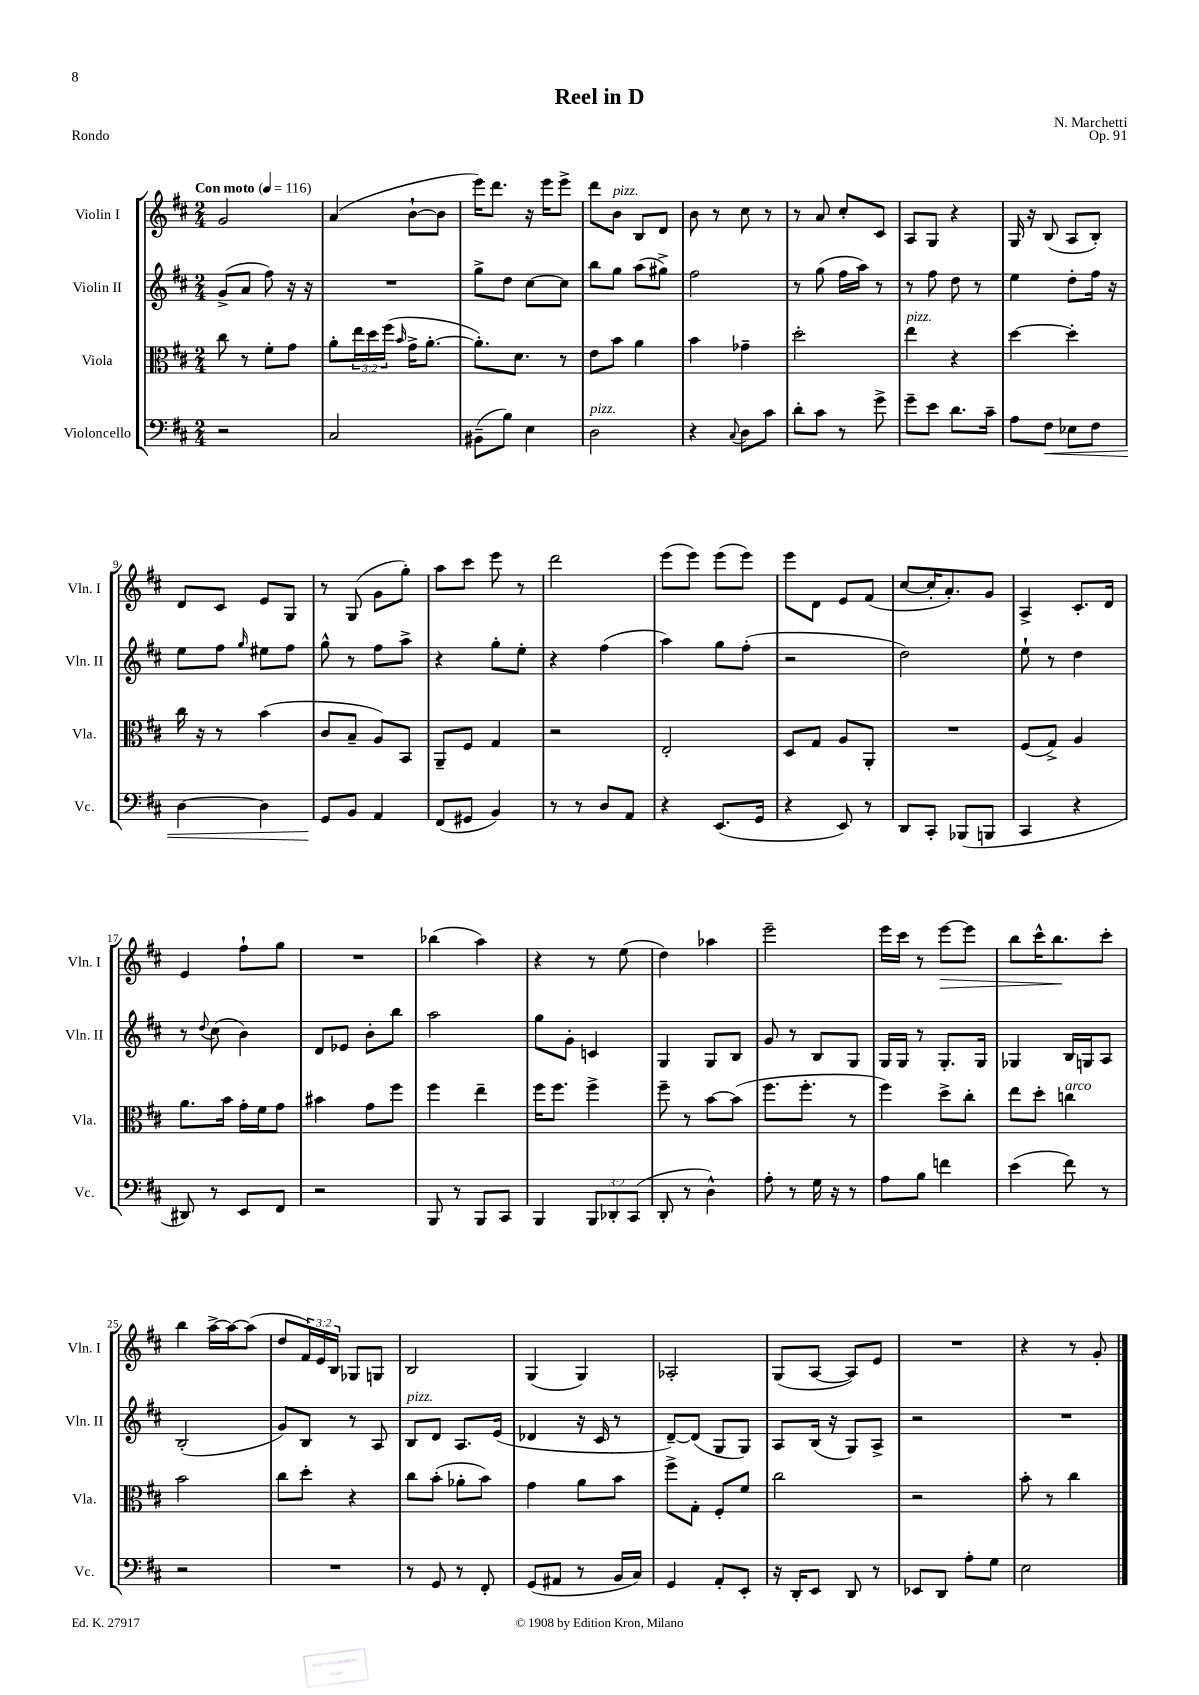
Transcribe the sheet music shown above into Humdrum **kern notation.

**kern	**dynam	**kern	**kern	**kern	**dynam
*part4	*part4	*part3	*part2	*part1	*part1
*staff4	*staff4	*staff3	*staff2	*staff1	*staff1
*I"Violoncello	*	*I"Viola	*I"Violin II	*I"Violin I	*
*I'Vc.	*	*I'Vla.	*I'Vln. II	*I'Vln. I	*
*clefF4	*	*clefC3	*clefG2	*clefG2	*
*k[f#c#]	*	*k[f#c#]	*k[f#c#]	*k[f#c#]	*
*M2/4	*	*M2/4	*M2/4	*M2/4	*
*MM116	*	*MM116	*MM116	*MM116	*
=1	=1	=1	=1	=1	=1
!	!	!	!	!LO:TX:a:B:t=Con moto	!
2r	.	8cc#\	(8g^/L	2g/	.
.	.	8r	8a/J	.	.
.	.	8f#'\L	8ff#\)	.	.
.	.	8g\J	16r	.	.
.	.	.	16r	.	.
=2	=2	=2	=2	=2	=2
2C#/	.	8a'\L	2r	(4a/	.
.	.	24ee\L	.	.	.
.	.	24dd\	.	.	.
.	.	(24ff#\JJ	.	.	.
.	.	16qqb/	.	.	.
.	.	16g^\KL	.	[8b`\L	.
.	.	[8.a'\J	.	.	.
.	.	.	.	8b\J]	.
=3	=3	=3	=3	=3	=3
(8BB#X~\L	.	8.a'\L])	8gg^\L	16eee\KL)	.
.	.	.	.	8.ddd\J	.
8B\J)	.	.	8dd\J	.	.
.	.	8.d\J	.	.	.
4E\	.	.	[8cc#\L	16r	.
.	.	.	.	16eee\KL	.
.	.	8r	8cc#\J]	8eee^\J	.
=4	=4	=4	=4	=4	=4
!LO:TX:a:i:t=pizz.	!	!	!	!	!
2D\	.	8e\L	8bb\L	8ddd\L	.
!	!	!	!	!LO:TX:a:i:t=pizz.	!
.	.	8b\J	8gg\J	8b\J	.
.	.	4a\	(8aa\L	8B/L	.
.	.	.	8gg#X^\J)	8d/J	.
=5	=5	=5	=5	=5	=5
4r	.	4b\	2ff#\	8b\	.
.	.	.	.	8r	.
8qqC#/	.	.	.	.	.
8D\L	.	4g-X~\	.	8cc#\	.
8c#\J	.	.	.	8r	.
=6	=6	=6	=6	=6	=6
8d'\L	.	2dd'\	8r	8r	.
8c#\J	.	.	(8gg\	8a/	.
8r	.	.	16ff#\LL	8cc#'/L	.
.	.	.	16aa\JJ)	.	.
8g^\	.	.	8r	8c#/J	.
=7	=7	=7	=7	=7	=7
!	!	!LO:TX:a:i:t=pizz.	!	!	!
8g~\L	.	4ee\	8r	8A/L	.
8e\J	.	.	8ff#\	8G/J	.
8.d\L	.	4r	8dd\	4r	.
.	.	.	8r	.	.
16c#~\Jk	.	.	.	.	.
=8	=8	=8	=8	=8	=8
8A\L	.	[4dd\	4ee\	16G/	.
.	.	.	.	16r	.
!	!LO:HP:b	!	!	!	!
8F#\J	<	.	.	(8B/	.
8E-X\L	.	4dd'\]	8dd'\L	8A/L	.
8F#\J	.	.	16ff#\Jk	8B'/J)	.
.	.	.	16r	.	.
!!LO:LB:g=z
=9	=9	=9	=9	=9	=9
[4D\	.	16cc#\	8ee\L	8d/L	.
.	.	16r	.	.	.
.	.	8r	8ff#\J	8c#/J	.
.	.	.	16qqgg/	.	.
4D\]	.	(4b\	8ee#X\L	8e/L	.
.	.	.	8ff#\J	8G/J	.
=10	=10	=10	=10	=10	=10
8GG/L	.	8c#/L	8gg^^\	8r	.
8BB/J	[	8B~/J	8r	(8G/	.
4AA/	.	8A/L)	8ff#\L	8g\L	.
.	.	8BB/J	8aa^\J	8gg'\J)	.
=11	=11	=11	=11	=11	=11
(8FF#/L	.	8AA~/L	4r	8aa\L	.
8GG#X/J	.	8F#/J	.	8ccc#\J	.
4BB/)	.	4G/	8gg'\L	8eee\	.
.	.	.	8ee'\J	8r	.
=12	=12	=12	=12	=12	=12
8r	.	2r	4r	2ddd\	.
8r	.	.	.	.	.
8D/L	.	.	(4ff#\	.	.
8AA/J	.	.	.	.	.
=13	=13	=13	=13	=13	=13
4r	.	2E'/	4aa\)	(8eee\L	.
.	.	.	.	8eee\J)	.
(8.EE/L	.	.	8gg\L	(8eee\L	.
.	.	.	(8ff#'\J	8eee\J)	.
16GG/Jk	.	.	.	.	.
=14	=14	=14	=14	=14	=14
4r	.	8D/L	2r	8eee\L	.
.	.	8G/J	.	8d\J	.
8EE/)	.	8A/L	.	8e/L	.
8r	.	8AA'/J	.	(8f#/J	.
=15	=15	=15	=15	=15	=15
8DD/L	.	2r	2dd\)	[8cc#/L	.
8CC#'/J	.	.	.	16cc#'/K]	.
.	.	.	.	8.a'/)	.
(8BBB-X/L	.	.	.	.	.
8BBBn/J	.	.	.	8g/J	.
=16	=16	=16	=16	=16	=16
4CC#/	.	(8F#/L	8ee`\	4A^/	.
.	.	8G^/J)	8r	.	.
4r	.	4A/	4dd\	8.c#'/L	.
.	.	.	.	16d/Jk	.
!!LO:LB:g=z
=17	=17	=17	=17	=17	=17
8DD#X/)	.	8.a\L	8r	4e/	.
.	.	.	8qqdd/	.	.
8r	.	.	(8cc#\	.	.
.	.	16b\Jk	.	.	.
8EE/L	.	16g'\LL	4b\)	8ff#`\L	.
.	.	16f#\J	.	.	.
8FF#/J	.	8g\J	.	8gg\J	.
=18	=18	=18	=18	=18	=18
2r	.	4b#X\	8d/L	2r	.
.	.	.	8e-X/J	.	.
.	.	8g\L	8b'\L	.	.
.	.	8ff#\J	8bb\J	.	.
=19	=19	=19	=19	=19	=19
8BBB/	.	4ff#\	2aa\	(4bb-X\	.
8r	.	.	.	.	.
8BBB/L	.	4ee~\	.	4aa\)	.
8CC#/J	.	.	.	.	.
=20	=20	=20	=20	=20	=20
4BBB/	.	16ff#\KL	8gg\L	4r	.
.	.	8.ff#\J	.	.	.
.	.	.	8g'\J	.	.
12BBB/L	.	4ff#^\	4cn/	8r	.
12DD-X'/	.	.	.	.	.
.	.	.	.	(8ee\	.
(12CC#/J	.	.	.	.	.
=21	=21	=21	=21	=21	=21
8DD'/	.	8ff#~\	4G/	4dd\)	.
8r	.	8r	.	.	.
4D^^\)	.	[8b\L	8G/L	4aa-X\	.
.	.	(8b\J]	8B/J	.	.
=22	=22	=22	=22	=22	=22
8A'\	.	8.ff#\L	8g/	2eee~\	.
8r	.	.	8r	.	.
.	.	8.ff#'\J	.	.	.
16G\	.	.	8B/L	.	.
16r	.	.	.	.	.
8r	.	8r	8G/J	.	.
=23	=23	=23	=23	=23	=23
8A\L	.	4ff#\)	16G/LL	16eee\LL	.
.	.	.	16G/JJ	16ccc#\JJ	.
8B\J	.	.	8r	8r	.
!	!	!	!	!	!LO:HP:b
4fn\	.	8dd^\L	8.G'/L	[8eee\L	>
.	.	8cc#'\J	.	8eee\J]	.
.	.	.	16G/Jk	.	.
=24	=24	=24	=24	=24	=24
(4e\	.	8ee\L	4G-X/	8bb\L	.
.	.	8dd'\J	.	16ccc#^^\K	.
.	.	.	.	8.bb\	.
!	!	!LO:TX:a:i:t=arco	!	!	!
8f#\)	.	4ccn\	16B/LL	.	.
.	.	.	16Gn/J	.	.
8r	.	.	8A/J	8ccc#'\J	]
!!LO:LB:g=z
=25	=25	=25	=25	=25	=25
2r	.	2b\	(2B'/	4bb\	.
.	.	.	.	[16aa^\LL	.
.	.	.	.	16aa\J_	.
.	.	.	.	(8aa\J]	.
=26	=26	=26	=26	=26	=26
2r	.	8cc#\L	8g/L)	8dd/L	.
.	.	8dd'\J	8B/J	24f#/L)	.
.	.	.	.	24e/	.
.	.	.	.	24B/JJ	.
.	.	4r	8r	8G-X/L	.
.	.	.	8A/	8Gn/J	.
=27	=27	=27	=27	=27	=27
!	!	!	!LO:TX:a:i:t=pizz.	!	!
8r	.	8cc#\L	8B/L	2B/	.
8GG/	.	(8b'\J	8d/J	.	.
8r	.	8a-X'\L	8.A/L	.	.
8FF#'/	.	8b\J)	.	.	.
.	.	.	(16e/Jk	.	.
=28	=28	=28	=28	=28	=28
(8GG/L	.	4g\	4d-X/	(4G/	.
8AA#X/J	.	.	.	.	.
8r	.	8a\L	16r	4G/)	.
.	.	.	16c#/	.	.
16BB/LL	.	8b\J	8r	.	.
16C#/JJ)	.	.	.	.	.
=29	=29	=29	=29	=29	=29
4GG/	.	8ff#^\L	[8d~/L)	2A-X'/	.
.	.	8G'\J	(8d/J]	.	.
8AA'/L	.	8F#'/L	8G/L	.	.
8EE'/J	.	8f#/J	8G/J)	.	.
=30	=30	=30	=30	=30	=30
16r	.	2cc#\	8A/L	(8G/L	.
16DD'/KL	.	.	.	.	.
8EE/J	.	.	(16B/Jk	[8A/J	.
.	.	.	16r	.	.
8DD/	.	.	8G/L)	8A/L])	.
8r	.	.	8A^/J	8e/J	.
=31	=31	=31	=31	=31	=31
8EE-X/L	.	2r	2r	2r	.
8DD/J	.	.	.	.	.
8A'\L	.	.	.	.	.
8G\J	.	.	.	.	.
=32	=32	=32	=32	=32	=32
2E\	.	8b'\	2r	4r	.
.	.	8r	.	.	.
.	.	4cc#\	.	8r	.
.	.	.	.	8g'/	.
==	==	==	==	==	==
*-	*-	*-	*-	*-	*-
